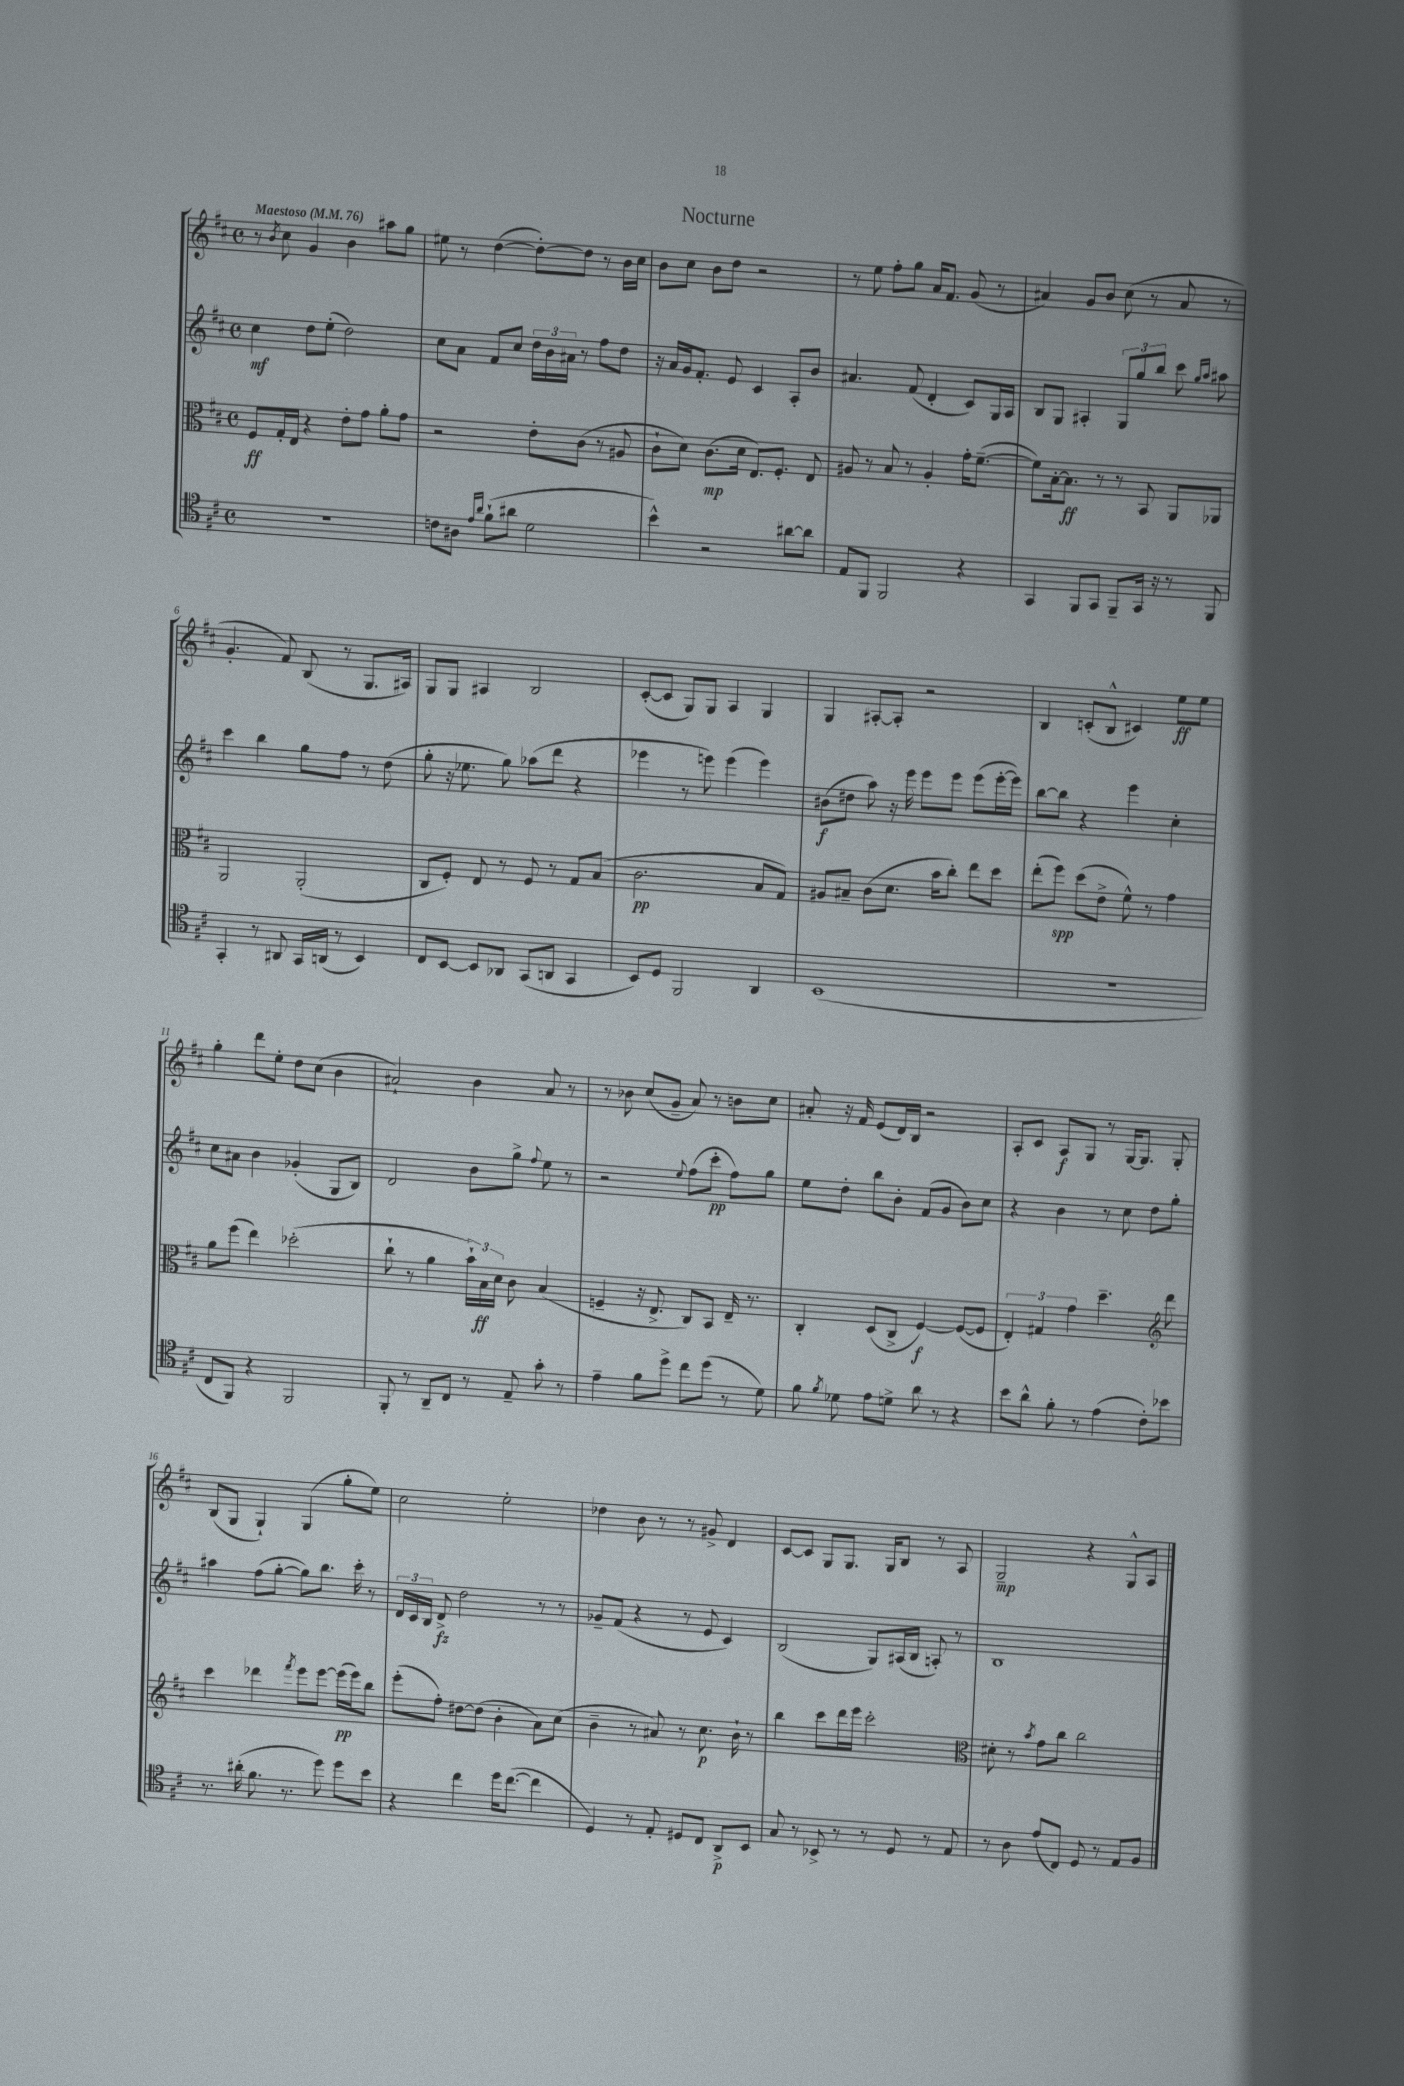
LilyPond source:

\header { title = "Nocturne" }
<<
\new StaffGroup <<
\new Staff = "s0" {
    \clef treble \key d \major \defaultTimeSignature \time 4/4 \tempo "Maestoso" 4 = 76
    \autoBeamOff r8 \acciaccatura { b'8 } cis''8 g'4 b'4 ais''8[ g''8] |
    eis''8 r8 d''4~( d''8[~-.) d''8] r8 b'16[ cis''16] |
    b'8[ cis''8] b'8[ d''8] r2 |
    r8 e''8 fis''8[-. g''8] a'16[ fis'8.] g'8( r8 |
    ais'4) g'8[ b'8] cis''8( r8 ais'8 r8 |
    g'4.-. fis'8) b8( r8 g8.[ ais16]) |
    g8[ g8] ais4 b2 |
    cis'8[~-.( cis'8] g8[) g8] a4 g4 |
    g4 ais8[~-. ais8]-. r2 |
    b4 c'8[-.( b8]-^ cis'4) e''8[\ff e''8] |
    g''4-. d'''8[ e''8]-. d''8[ cis''8]( b'4 |
    ais'2-!) b'4 ais'8 r8 |
    r8 bes'8 cis''8[( g'8]-- a'8) r8 b'8[ cis''8] |
    ais'8-. r16 fis'16 e'8[( d'16) b16] r2 |
    a8[-. cis'8] a8[\f g8] r8 g16[~ g8.] g8-. |
    b8[( g8] g4-!) g4( g''8[-. e''8]) |
    cis''2 e''2-. |
    des''4 b'8 r8 r8 gis'8-> d'4 |
    cis'8[~ cis'8] g8[ g8.] g16[ b8] r8 a8 |
    g2--\mp r4 g8[-^ a8] \bar "|." |
}
\new Staff = "s1" {
    \clef treble \key d \major \defaultTimeSignature \time 4/4
    \autoBeamOff cis''4\mf d''8[ e''8]-.( d''2) |
    cis''8[ a'8] fis'8[ cis''8] \tuplet 3/2 { d''16[ b'16 ais'16] } r8 fis''8[ d''8] |
    r16 a'16[ g'16 fis'8.]-. e'8 cis'4 a8[-. b'8] |
    ais'4. fis'8( d'4-. cis'8[) g16 a16] |
    b8[ g8] ais4-. \tuplet 3/2 { g8[ g''8 b''8] } cis'''8 \grace { g''16[ a''16] } ais''8 |
    cis'''4 b''4 g''8[ fis''8] r8 d''8( |
    g''8-. r16 ees''8. g''8) aes''8[( d'''8] r4 |
    ees'''4 r8 e'''8) e'''4( e'''4) |
    bis'8[\f( dis''8] a''8) r16 e'''16 e'''8[ e'''8] e'''8[( e'''16~-. e'''16]) |
    b''8[~ b''8] r4 e'''4 cis''4-. |
    cis''8[ ais'8] b'4 ges'4-.( g8[ b8]) |
    d'2 b'8[ g''8]-> \appoggiatura { fis''8 } e''8 r8 |
    r2 \appoggiatura { e''8 } fis''8[( cis'''8]-.\pp fis''8[) g''8] |
    e''8[ d''8]-. b''8[ b'8]-. fis'8[( g'8] b'8[) cis''8] |
    r4 b'4 r8 cis''8 d''8[ g''8]-. |
    ais''4 fis''8[( g''8]~-. g''8[) b''8.] cis'''16-. r8 |
    \tuplet 3/2 { d'16[ cis'16 b16] } d'8->\fz d''2 r8 r8 |
    ges'8[-- fis'8]( r4 r8 e'8 cis'4) |
    b2( g8[) ais16( b16] a8-.) r8 |
    b1 \bar "|." |
}
\new Staff = "s2" {
    \clef alto \key d \major \defaultTimeSignature \time 4/4
    \autoBeamOff fis8[\ff g16-. e16] r4 e'8[-. g'8] a'8[-. g'8] |
    r2 e'8[-. cis'8]( r8 ais8 |
    cis'8[-! d'8]) cis'8.[\mp( d'16] e8.[) fis8.]-. e8 |
    ais8 r8 b8 r8 ais4-. g'16[-. fis'8.]~--( |
    fis'8[) b16~-. b8.]\ff r8 r8 b,8 a,8[ aes,8] |
    a,2 a,2-.( |
    cis8[ fis8]-.) e8 r8 fis8 r8 g8[ b8]( |
    cis'2.\pp b8[ g8]) |
    ais8[ bis8]-- cis'8[( d'8.] b'16[ cis''8]-.) e''8[ d''8] |
    e''8[-.( fis''8]\spp) d''8[( e'8]-> fis'8-^) r8 g'4 |
    a'8[ fis''8]( e''4) des''2-.( |
    cis''8-! r8 a'4 \tuplet 3/2 { b'16[-!) b16\ff d'16] } cis'8 b4( |
    f4-- r16 e8.-> cis8[) b,8] e16-- r8. |
    cis4-. d8[( cis8]-> fis4~\f) fis8[~( fis8] |
    \tuplet 3/2 { e4-.) gis4 g'4 } d''4.-- \clef treble d'''8 |
    cis'''4 des'''4 \acciaccatura { fis'''8 } e'''8[ e'''8]~ e'''16[\pp( e'''16) b''8] |
    e'''8[-.( fis''8]-.) dis''8[~ dis''8]( b'4-. a'8[) cis''8]( |
    b'4-- r8 ais'8) r8 cis''8.\p b'16-! r8 |
    b''4 cis'''8[ d'''16 e'''16] cis'''2-. |
    \clef alto dis'8-. r8 \acciaccatura { b'8 } g'8[ cis''8] cis''2 \bar "|." |
}
\new Staff = "s3" {
    \clef tenor \key d \major \defaultTimeSignature \time 4/4
    \autoBeamOff R1 |
    c'8[ ais8] \grace { e'16[ a'16] } fis'8[-!( ais'8] d'2 |
    b'4-^) r2 ais'8[~ ais'8] |
    e8[ fis,8] fis,2 r4 |
    g,4 fis,8[ g,8] fis,8[-- g,16] r16 r8 fis,8 |
    g,4-. r8 ais,8 g,16[ a,16]( r8 b,4) |
    cis8[ b,8]~ b,8[ aes,8] g,8[( a,8] g,4 |
    b,8[) d8] fis,2 a,4 |
    b,1( |
    R1 |
    cis8[ fis,8]) r4 fis,2 |
    fis,8-. r8 a,8[-- cis8] r8 e8-- g'8-. r8 |
    e'4-- fis'8[ d''8]-> cis''8[ d''8]( r8 d'8) |
    fis'8 \acciaccatura { fis'8 } des'8 e'8[ d'8]-> a'8 r8 r4 |
    b'8[ a'8]-^ fis'8-. r8 e'4( cis'8[-.) bes'8] |
    r8. ais'16-.( fis'8. r8. d''8) d''8[ b'8] |
    r4 cis''4 d''16[ cis''8.]~( cis''4 |
    d4) r8 e8-. dis8[ cis8] a,8[->\p b,8] |
    g8 r8 bes,8-> r8 r8 d8 r8 e8 |
    r8 a8 e'8[( cis8]) d8 r8 e8[ fis8] \bar "|." |
}
>>
>>
